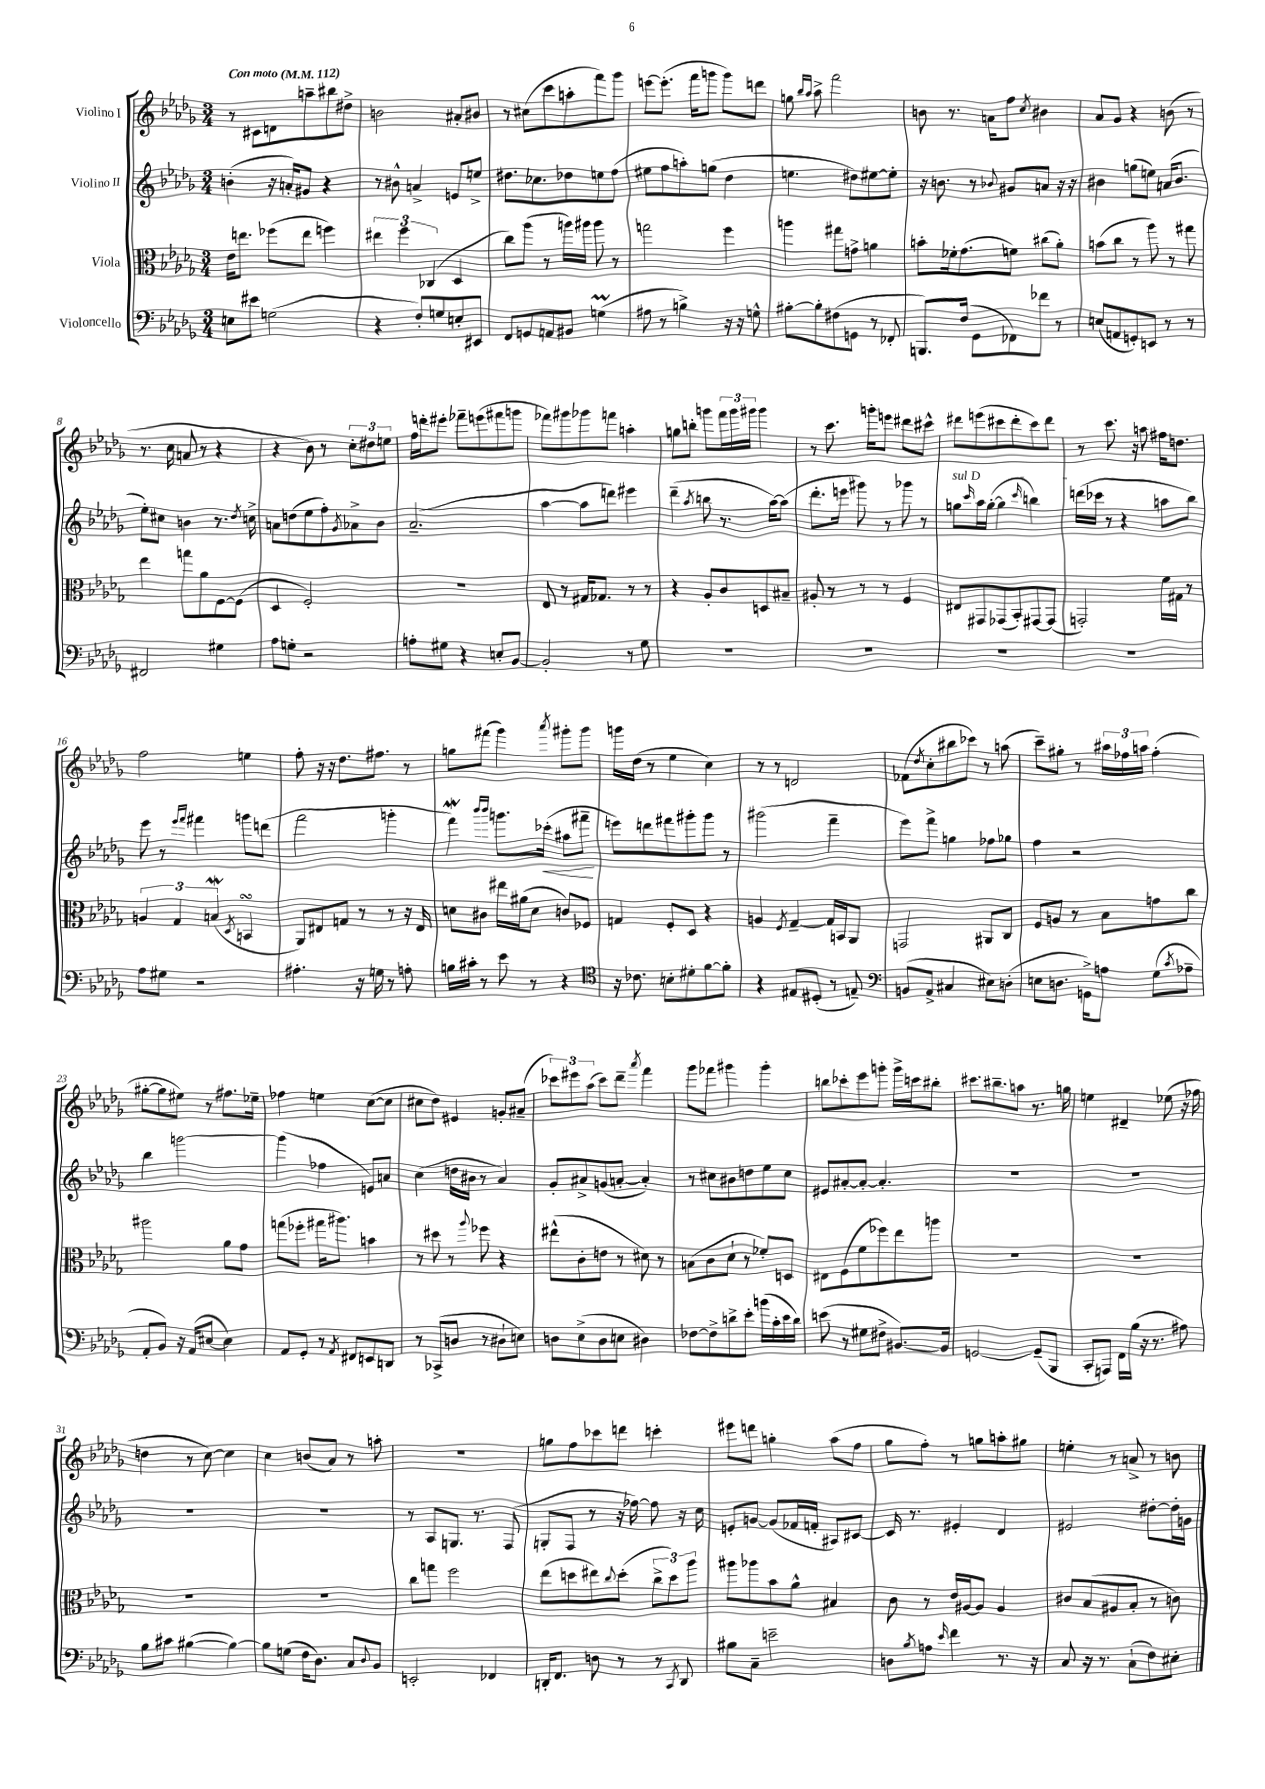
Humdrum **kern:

**kern	**kern	**kern	**kern
*staff4	*staff3	*staff2	*staff1
*clefF4	*clefC3	*clefG2	*clefG2
*k[b-e-a-d-g-]	*k[b-e-a-d-g-]	*k[b-e-a-d-g-]	*k[b-e-a-d-g-]
*M3/4	*M3/4	*M3/4	*M3/4
*MM112	*MM112	*MM112	*MM112
8E\L	16e-\LK	(4b'\	8r
.	8.ee\J	.	.
8e#\J	.	.	8c#\L
(2G\	(8ff-\L	16r	8d\
.	.	16a'/LK)	.
.	8ee\J	8g#/J	8aa~\
.	4ff\)	4r	8bb#\
.	.	.	8dd#^\J
=	=	=	=
4r	6ee#\	8r	2b\
.	.	8b#^^\	.
.	6ff\	.	.
8F'/L)	.	4a^/	.
.	(6C-/	.	.
8G/	.	.	.
8E'/	4D-/	8e/L	8a#'/L
8EE#/J	.	8ee^/J	8b#/J
=	=	=	=
8FF/L	8cc\L)	8.dd#\L	8r
8GG/	(8aa-\J	.	(8cc#\L
.	.	8.cc-\	.
8AA/	8r	.	8ccc\
8BB#/J	16aa\LL)	8dd-\	8aa'\
.	16aa#\JJ	.	.
(4G\	8aa#\	8ee\	8fff\)
.	8r	(8ff\J	8ggg-\J
=	=	=	=
8A#\	2gg\	8ee#\L	[8eee\L
8r	.	8ff\	(8.eee'\]J
4B^\)	.	8aa'\)	.
.	.	.	16fff\LK
.	.	(8gg\J	8ggg\J
16r	4ff\	4dd-\	8ggg\L)
16r	.	.	.
8G^^\	.	.	8ddd\J
=	=	=	=
[8B#'\L	4aa\	4.ee\	8gg\
.	.	.	16qqbb-/LL
.	.	.	16qqaa-/JJ
8B#'\]	.	.	8aa-^\
(8F#\	8gg#\L	.	2fff\
8GG\J	8g^\J	8dd#\L)	.
8r	4a\	[8ee#\	.
8FF-'/	.	8ee#'\]J	.
=	=	=	=
8.BBB/L)	8b'\L	16r	8b\
.	.	8.b\	.
.	16f-'\k	.	8.r
(16F/Jk	(8.g-\	.	.
8GG-\L	.	8r	.
.	.	.	16a\LK
.	.	8qqb-/	.
8FF-\)	8f\J)	8g#/L	8ff\J
.	.	.	8qcc/
8f-\J	(8cc#\L	8a/J	4b#\
8r	8a-'\J)	16r	.
.	.	16r	.
=	=	=	=
(8E/L	(8b\L	4b#\	8a-/L
8AA/	8cc\J	.	8g-/J
8GG'/)	8r	(8gg\L	4r
8EE/J	8aa-\)	8ee\J)	.
8r	8r	(16a/LK	(8b\
.	.	8.b#/J	.
8r	8gg#\	.	8r
=	=	=	=
2FF#/	4ee-\	8ee-'\L)	8.r
.	.	8cc#\J	.
.	.	.	16cc\
.	8gg\L	4b\	8a/
.	8a-\	.	8r
4G#\	[8F\	8.r	4r
.	(8F\]J	.	.
.	.	8qdd-/	.
.	.	16cc^\	.
=	=	=	=
8A-\L	4D-/	8a\L	4r
8G'\J	.	(8dd\	.
2r	2F'/)	8ee-\	8b-\)
.	.	8ff'\)	8r
.	.	8qg-/	.
.	.	8a-^\	12cc'\L
.	.	.	12dd#\
.	.	8b-\J	.
.	.	.	12ee\J
=	=	=	=
8A'\L	2.r	(2.a-~/	16ff\LL
.	.	.	16ddd'\J
8G#\J	.	.	8eee#'\J
4r	.	.	8fff-~\L
.	.	.	(8eee\
8E'/L	.	.	8fff#\
[8BB-/J	.	.	8ggg\J
=	=	=	=
2BB-'/]	8E-/	[4aa-\	8fff-\L)
.	8r	.	8ggg#\
.	16G#/LK	8aa-\]L	8ggg-\
.	8.G-/J	.	.
.	.	8ddd\J)	8fff\J
8r	8r	4eee#\	4aa'\
8G-\	8r	.	.
=	=	=	=
2.r	4r	(4ddd-~\	8gg\L
.	.	.	8bb'\J
.	.	8qaa-/	.
.	8A-'/L	8bb\	8ggg\L
.	8c/	8.r	24fff\L
.	.	.	24ggg\
.	.	.	24ggg#\JJ
.	8D/	.	4ggg#\
.	.	[16aa-\LK)	.
.	8B#~/J	(8aa-\]J	.
=	=	=	=
2.r	8A#'/	8.ddd-'\L	8r
.	8r	.	8.ccc\
.	.	16eee\Jk	.
.	8r	8ggg#\)	.
.	.	.	16ggg'\LK
.	8r	8r	8eee\J
.	4F/	8ggg-\	8ddd#\L
.	.	8r	8ccc#^^\J
=	=	=	=
2.r	8E#/L	8gg\L	8ddd#\L
.	.	16qqccc/	.
.	8GG#/	16aa-\L	(8eee\
.	.	([16gg'\JJ	.
.	(8GG-/	4gg\]	8ccc#\
.	8BB-'/)	.	8ddd#'\
.	.	16qqccc/	.
.	[8GG#/	4bb\)	8ccc#\)
.	(8GG#/]J	.	8ddd#\J
=	=	=	=
2.r	2GG'/)	(16ddd\LL	8r
.	.	16ccc-\JJ	.
.	.	8r	8.ccc\
.	.	4r	.
.	.	.	16r
.	.	.	8aa\
.	16f\LL	8aa\L	16ff#\LK
.	16G#\JJ	.	8.dd\J
.	8r	8bb-\J)	.
=	=	=	=
8A-\L	6A/	8eee-\	2ff\
8G#\J	.	8r	.
.	6G-/	.	.
.	.	16qqeee-/LL	.
.	.	16qqfff/JJ	.
2r	.	4fff#\	.
.	(6B/	.	.
.	8qD-/	.	.
.	4BB/	8ggg\L	4ee\
.	.	(8ddd\J	.
=	=	=	=
4.A#'\	8AA-/L)	2fff\	8ff'\
.	8E#/	.	16r
.	.	.	16r
.	8G/J	.	8.dd-\L
16r	8r	.	.
16G\	.	.	8.ff#\J
8r	8r	4ggg'\	.
8A'\	16r	.	8r
.	16E#/	.	.
=	=	=	=
16B\LL	8d\L	4fff\)	8gg\L
16c#'\JJ	.	.	.
8r	8c#\J	.	(8fff#\J
.	.	16qqbbb-/LL	.
.	.	16qqbbb-/JJ	.
8e-\	16ee#\LL	8.ggg\L	4ggg-\)
.	(16a#\J	.	.
8r	8d\J	.	.
.	.	(16ccc-'\Jk	.
.	.	.	8qaaa-/
4r	8c/L)	8aa#\L	8ggg#'\L
.	8F-/J	8fff#~\J	8ggg#\J
=	=	=	=
*clefC4	*	*	*
16r	4G/	8eee\L)	16ggg\LL
8.c-\	.	.	(16dd-\JJ
.	.	8ddd\	8r
8B'\L	8F'/L	8fff#\	4ee-\
8d#'\	8D-/J	8ggg#'\	.
[8f\	4r	8ggg#\J	4cc\)
8f'\]J	.	8r	.
=	=	=	=
4r	4A/	(2ggg#\	8r
.	.	.	8r
.	8qF/	.	.
8E#/L	[4G-~/	.	2d/
(8D#'/J	.	.	.
8r	16G-/]LL	4fff~\	.
.	16BB/J	.	.
8E~/)	8AA-/J	.	.
=	=	=	=
*clefF4	*	*	*
(8BB/L	2GG/	8eee-\L)	(8f-\L
.	.	.	8qdd-/
8AA-^/J	.	8fff^\J	8cc'\
4C#/	.	4gg\	8bb#\
.	.	.	8ccc-\J)
8E#\L)	8AA#/L	8ff-\L	8r
(8D'\J	8C/J	8gg-\J	(8aa\
=	=	=	=
8E\L	8F/L	4ff\	8ccc~\L)
8.D\J	8A/J	.	8gg#'\J
.	8r	2r	8r
16GG^\LK)	.	.	.
8A\J	8B-\L	.	24aa#\LL
.	.	.	24ff-\
.	.	.	24aa\JJ
(8G-\L	8g\	.	(4ff-'\
8qc/	.	.	.
8A-~\J	8cc\J	.	.
=	=	=	=
8AA-'/L	2aa#\	4bb-\	[8gg#'\L
8BB-/J)	.	.	8gg#\]
16r	.	[2ggg\	8ee#\J)
(16AA-/LK	.	.	.
[8E#/J	.	.	8r
4E#\])	8a-\L	.	8.ff#\L
.	8g-\J	.	.
.	.	.	16ee-~\Jk
=	=	=	=
8AA-/L	(8gg\L	(4ggg\]	4ff-\
8GG-'/J	8ff-'\J	.	.
8r	16gg#\LK	4ff-\	4ee\
.	8.aa#\J)	.	.
8qAA-/	.	.	.
8FF#/L	.	.	.
8EE/	4b\	8e/L)	([8cc\L
8DD/J	.	8a/J	8cc\]J
=	=	=	=
8r	8r	(4cc\	8cc#\L
(8CC-^/L	8dd#\	.	8dd-\J)
8D/J	8r	16dd\LL	4e#/
.	.	16b#\JJ	.
.	8qqaa-/	.	.
8r	8ff-\	8r	.
8D#`\L	4r	4a-/)	8g'/L
8E\J)	.	.	(8a#~/J
=	=	=	=
8D\L	(8ee#^^\L	8g-'/L	12ccc-\L)
.	.	.	12eee#\
(8E-^\	8c'\	8a#^/	.
.	.	.	(12aa-\J
8D\	8e\J	(8g/	8ccc-\L)
8E\J	8r	[8a'/J	8ddd-~\J
.	.	.	8qaaa-/
4D#\)	8d#\)	4a'/])	4fff\
.	8r	.	.
=	=	=	=
[8F-\L	(8B\L	8r	8ggg-\L
8F-^\]	8c\	8cc#\L	8fff-\J
8d^\	8d-`\J	8b#\	4ggg#\
8e-'\J	8r	8dd\	.
(16b\LL	8f-'/L)	8ee-\	4ggg#'\
16c'\	.	.	.
16e-\	8D/J	8cc#\J	.
16d\JJ)	.	.	.
=	=	=	=
(8e\	8E#\L	8e#/L	8bb\L
8r	(8F\	[8a#'/	8ccc-'\
8G#\L	8f\	8a#'/_J	8eee-\
8F#^\J	8ff-\)	4.a#'/]	8ggg'\J
[8.BB#/L)	8ee-\	.	16ggg^\LL
.	.	.	16ccc\J
.	8aa\J	.	8bb#'\J
16BB#/]Jk	.	.	.
=	=	=	=
[2GG/	2.r	2.r	8.ccc#\L
.	.	.	8.bb#~\
.	.	.	8aa\J
(8GG~/]L	.	.	8.r
8BBB-/J	.	.	.
.	.	.	16gg\
=	=	=	=
8CC'/L	2.r	2.r	4ee\
8AAA/J)	.	.	.
16FF\LL	.	.	4d#~/
(16B-\JJ	.	.	.
16r	.	.	.
8.r	.	.	.
.	.	.	(8ee-\
8A#\)	.	.	16r
.	.	.	16ff-\
=	=	=	=
8B-\L	2.r	2.r	4dd\
8c#\J	.	.	.
([4B#\	.	.	8r
.	.	.	[8cc\)
4B#\_)	.	.	4cc\]
=	=	=	=
8B#\]L	2.r	2.r	4cc\
(8G\J	.	.	.
16F\LK	.	.	(8b/L
8.D-\J)	.	.	.
.	.	.	8a-/J)
8C/L	.	.	8r
8qqD-/	.	.	.
8BB-/J	.	.	8aa'\
=	=	=	=
2EE'/	8cc\L	8r	2.r
.	8gg\J	8A-/L	.
.	2ff\	8.G/J	.
.	.	8.r	.
4FF-/	.	.	.
.	.	(8F/	.
=	=	=	=
16DD'/LK	(8ee-\L	8G'/L	8gg\L
8.FF/J	.	.	.
.	8dd\	8F/J	8ff\
8D\	8ee#\)	8r	8ccc-\
.	8qqcc/	.	.
8r	(8dd'\J	16r	8ddd\J
.	.	[16ff-\)	.
8r	12cc^\L	8ff-\]	4ccc'\
.	12dd\)	.	.
8qCC/	.	.	.
8DD/	.	16r	.
.	12aa-\J	.	.
.	.	16cc\	.
=	=	=	=
8B#\L	8aa#\L	8e'/L	8eee#\L
8C~\J	8aa-\	[8g/J	8ddd\J
2e~\	8b-\	(8g/]L	4gg'\
.	8a-^^\J	16f-/L	.
.	.	16f'/JJ	.
.	4B#/	8A#/L)	(8aa-\L
.	.	[8c#/J	8ff\J
=	=	=	=
8D\L	8c\	16c#/]	8gg-\L
.	.	8.r	.
8qB-/	.	.	.
8A\J	8r	.	8ff'\J)
16qqe-/	.	.	.
4f\	16e-/LL	4e#'/	8r
.	[16A#/J	.	.
.	8A#/]J	.	8gg\L
8.r	4A#/	4d-/	8aa'\
.	.	.	8gg#\J
16r	.	.	.
=	=	=	=
8C/	8c#/L	2e#/	4ee'\
16r	(8B-/	.	.
8.r	.	.	.
.	8A#/	.	8r
(8C`\L	8B-'/J	.	8a^/
8F\)	8r	[8dd#'\L	8r
8E#'\J	8c\)	16dd#'\]L	8b\
.	.	16g\JJ	.
==	==	==	==
*-	*-	*-	*-
